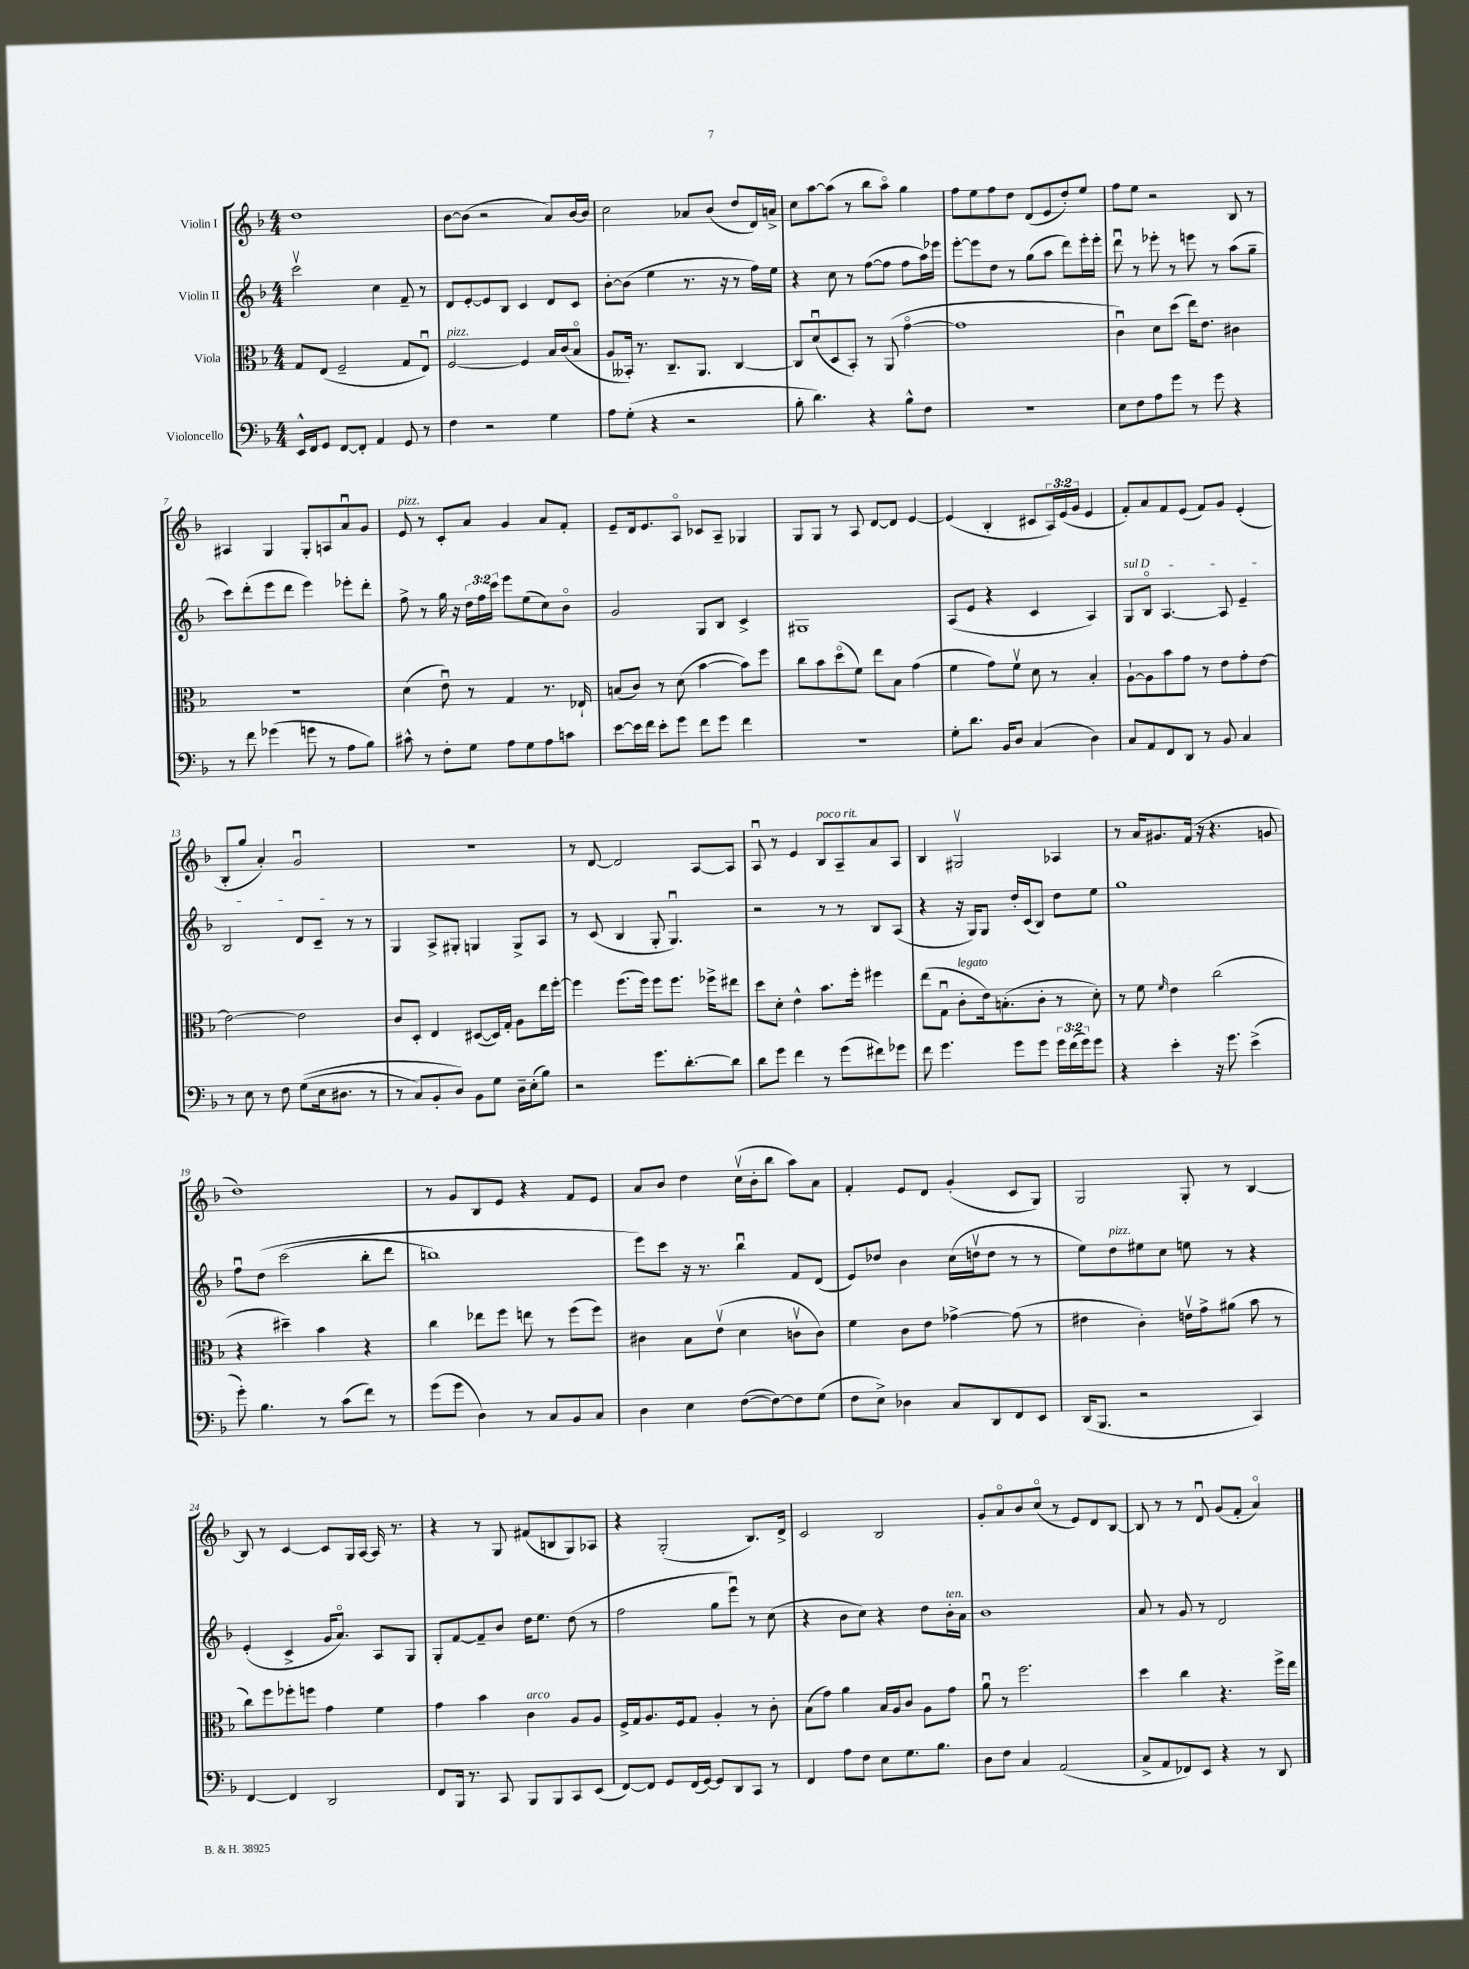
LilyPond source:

<<
\new StaffGroup <<
\new Staff = "s0" \with { instrumentName = "Violin I" } {
    \clef treble \key f \major \numericTimeSignature \time 4/4 \override Staff.TupletNumber.text = #tuplet-number::calc-fraction-text
    d''1 |
    bes'8~ bes'8( r2 a'8) bes'16~ bes'16 |
    c''2 aes'8 bes'8( d''8 d'16) a'16-> |
    c''8 a''8~ a''8( r8 bes''8 a''8\flageolet) g''4 |
    f''8 e''8 f''8 d''8 d'8( e'8 d''8-.) e''8 |
    f''8 e''8 r2 bes8 r8 |
    ais4 g4 g8-. a8 a'8\downbow g'8 |
    e'8^\markup { \italic "pizz." } r8 c'8-. a'8 g'4 a'8 f'8-. |
    e'8-- d'16 e'8. a8\flageolet ces'8 a8-- ges4 |
    g8 g8 r8 a8 d'8~ d'8 e'4~ |
    e'4( bes4-. cis'8 \tuplet 3/2 { a16) e'16( g'16 } e'4 |
    f'8-.) a'8 f'8 e'8( f'8) g'8 e'4-.( |
    bes8-. g''8 a'4-.) g'2\downbow |
    R1 |
    r8 d'8~ d'2 a8~ a8 |
    a8\downbow r8 e'4 bes8^\markup { \italic "poco rit." } a8-- a'8 a8 |
    bes4 gis2\upbow aes4 |
    r8 a'16 gis'8. f'16( r16 r4. g'8 |
    d''1) |
    r8 g'8 bes8 e'8 r4 f'8 e'8 |
    a'8 bes'8 d''4 c''16\upbow( bes'16-. bes''8 a''8) a'8 |
    f'4-. e'8 d'8 g'4-.( c'8 g8) |
    g2 g8-. r8 bes4~ |
    bes8 r8 c'4~ c'8 g16 a16~ a16 r8. |
    r4 r8 g8 fis'8( b8 g8) aes8 |
    r4 g2-.( bes8.) d'16-> |
    c'2 bes2 |
    g'8-. a'8\flageolet bes'8 c''8\flageolet( r8 e'8) d'8 bes8~ |
    bes8 r8 r8 d'8\downbow g'8( f'8-. a'4\flageolet) \bar "|." |
}
\new Staff = "s1" \with { instrumentName = "Violin II" } {
    \clef treble \key f \major \numericTimeSignature \time 4/4 \override Staff.TupletNumber.text = #tuplet-number::calc-fraction-text
    c'''2\upbow c''4 f'8-- r8 |
    d'8 e'8~-. e'8 bes8 c'4 d'8 c'8 |
    bes'8~-. bes'8( e''4 r8. r16 r8 f''16) e''16 |
    r4 c''8 r8 f''8~( f''8 f''8 a''16) ees'''16 |
    e'''8~-. e'''8 d''8 r8 g''8( a''8 d'''8) e'''16-. e'''16-. |
    d'''8\downbow r8 ees'''8-. r8 e'''8 r8 a''8( g''8-- |
    c'''8) d'''8-.( e'''8 d'''8 e'''4) ees'''8-. d'''8-. |
    f''8-> r8 g''16 r16 \tuplet 3/2 { d''16 f''16 c'''16 } e'''8 e''8( c''8) bes'8\flageolet |
    g'2 g8 bes8 c'4-> |
    gis1 |
    a8( e'8 r4 c'4 a4) |
    \once \override TextSpanner.bound-details.left.text = \markup { \italic "sul D" } g8\startTextSpan bes8\flageolet a4.~ a8 e'4-- |
    bes2 d'8 c'8--\stopTextSpan r8 r8 |
    g4 a8-> gis8-. g4 g8-> a8 |
    r8 c'8( bes4 g8-. g4.\downbow) |
    r2 r8 r8 bes8 a8( |
    r4 r16 g16) g8 d''16-. c'16( bes8) d''8 e''8 |
    g''1 |
    f''8\downbow d''8\( c'''2( bes''8-. d'''8 |
    b''1) |
    e'''8\) c'''8 r16 r8. bes''4\downbow f'8 d'8( |
    e'8) des''8 bes'4 c''16( d''16\upbow d''8 r8 r8 |
    e''8) d''8^\markup { \italic "pizz." } eis''8 c''8 e''8 r8 r4 |
    e'4-.( c'4-> g'16 a'8.\flageolet) a8 g8 |
    g8-. f'8~ f'8-- bes'8 d''16 e''8. d''8( r8 |
    f''2 g''8 e'''8\downbow) r8 c''8( |
    r4 bes'8 c''8) r4 d''8 bes'16-.^\markup { \italic "ten." } a'16 |
    bes'1 |
    a'8 r8 g'8 r8 d'2 \bar "|." |
}
\new Staff = "s2" \with { instrumentName = "Viola" } {
    \clef alto \key f \major \numericTimeSignature \time 4/4
    g8 e8( f2-- g8 e8\downbow) |
    f2~^\markup { \italic "pizz." } f4 bes16 c'16( bes8\flageolet |
    a8 beses,16-.) r8. c8.-- a,8. c4~ |
    c8 d'8\downbow( d8 bes,8-.) r8 a,8( g'4~\flageolet |
    g'1 |
    c'4\downbow) d'8 d''8( e''16) e'8. cis'4 |
    R1 |
    d'4( e'8\downbow) r8 g4 r8. ees16-! |
    b8( c'8) r8 d'8( bes'4~ bes'8) f''8 |
    c''8 bes'8 d''8\flageolet( f'8) e''8 bes8 g'4( |
    f'4 g'8) f'8\upbow d'8 r8 bes4-. |
    a8~-! a8 bes'8 g'8 r8 e'8 g'8-. e'8~ |
    e'2~ e'2 |
    c'8 d8-. e4 dis8~( dis16) g16-. a8 e''16 f''16~-. |
    f''4 f''8.( f''16) f''8 f''8. fes''16-> eis''8 |
    d''8 d'8-. e'4-^ bes'8. f''16-. fis''4 |
    e''8( g8\downbow c'8-.^\markup { \italic "legato" } e'16) b8.-.( c'8-. r8 d'8-.) |
    r8 f'8 \grace { f'16 } e'4 c''2( |
    r4 dis''4--) bes'4 r4 |
    c''4 ees''8 f''8 e''8 r8 f''8( f''8) |
    cis'4 bes8 e'8\upbow( d'4 c'8\upbow c'8) |
    f'4 c'8 e'8 ges'4~-> ges'8( r8 |
    eis'4 c'4-.) e'16\upbow g'16-> ais'8( bes'8 r8 |
    c''8) f''8 fes''8-. f''8 g'4 f'4 |
    g'4 bes'4 c'4^\markup { \italic "arco" } a8 a8 |
    f16-> g16 a8. f16 g8 a4-. r8 c'8-. |
    bes8( g'8) a'4 bes16 a16 c'8 a8 g'8 |
    a'8\downbow r8 f''2. |
    d''4 c''4 r4. f''16-> e''16 \bar "|." |
}
\new Staff = "s3" \with { instrumentName = "Violoncello" } {
    \clef bass \key f \major \numericTimeSignature \time 4/4 \override Staff.TupletNumber.text = #tuplet-number::calc-fraction-text
    e,16-^ f,16 g,8 f,8~ f,8-. a,4 g,8 r8 |
    f4 r2 g4 |
    a8 g8-.( r4 r2 |
    bes8-. d'4.) r4 bes8-^ f8 |
    R1 |
    e8 f8 a8 g'8 r8 g'8 r4 |
    r8 f'8 ges'4( g'8 r8 a8 bes8) |
    cis'8-^ r8 f8-. g8 a8 g8 a8 c'8 |
    e'8~ e'16 f'16 e'8-. g'8 f'8 g'8 f'4 |
    R1 |
    g8-. d'8. bes,16 d8 c4( d4) |
    c8 a,8 f,8 d,8 r8 bes,8 c4 |
    r8 e8 r8 f8 g8(\( e16 dis8. r8 |
    r8 c8) bes,8-. d8\) bes,8 g8 d16-- e16-.( bes8) |
    r2 g'8. d'8.~-. d'8 |
    d'8 g'8 f'4 r8 g'8( fis'8) ges'8 |
    f'8 g'4. g'8 g'8 \tuplet 3/2 { g'16 f'16( g'16) } g'8 |
    r4 e'4-. r16 g'8. e'4->( |
    g'8-.) bes4. r8 c'8( f'8) r8 |
    g'8( g'8 d4) r8 c8 bes,8 c8 |
    d4 e4 f8~( f8~) f8 g8( |
    f8 e8->) des4 c8 d,8 f,8 e,8 |
    d,16( bes,,8. r2 c,4) |
    f,4~ f,4 d,2 |
    f,8 bes,,16 r8. c,8 bes,,8 bes,,8 c,8 e,8( |
    f,8~) f,8 g,8 f,16( g,16~) g,8 d,8 c,8 r8 |
    f,4 a8 f8 e8 g8. bes8. |
    d8 f8 c4 a,2( |
    c8-> a,8 fes,8) e,8 r4 r8 d,8 \bar "|." |
}
>>
>>
